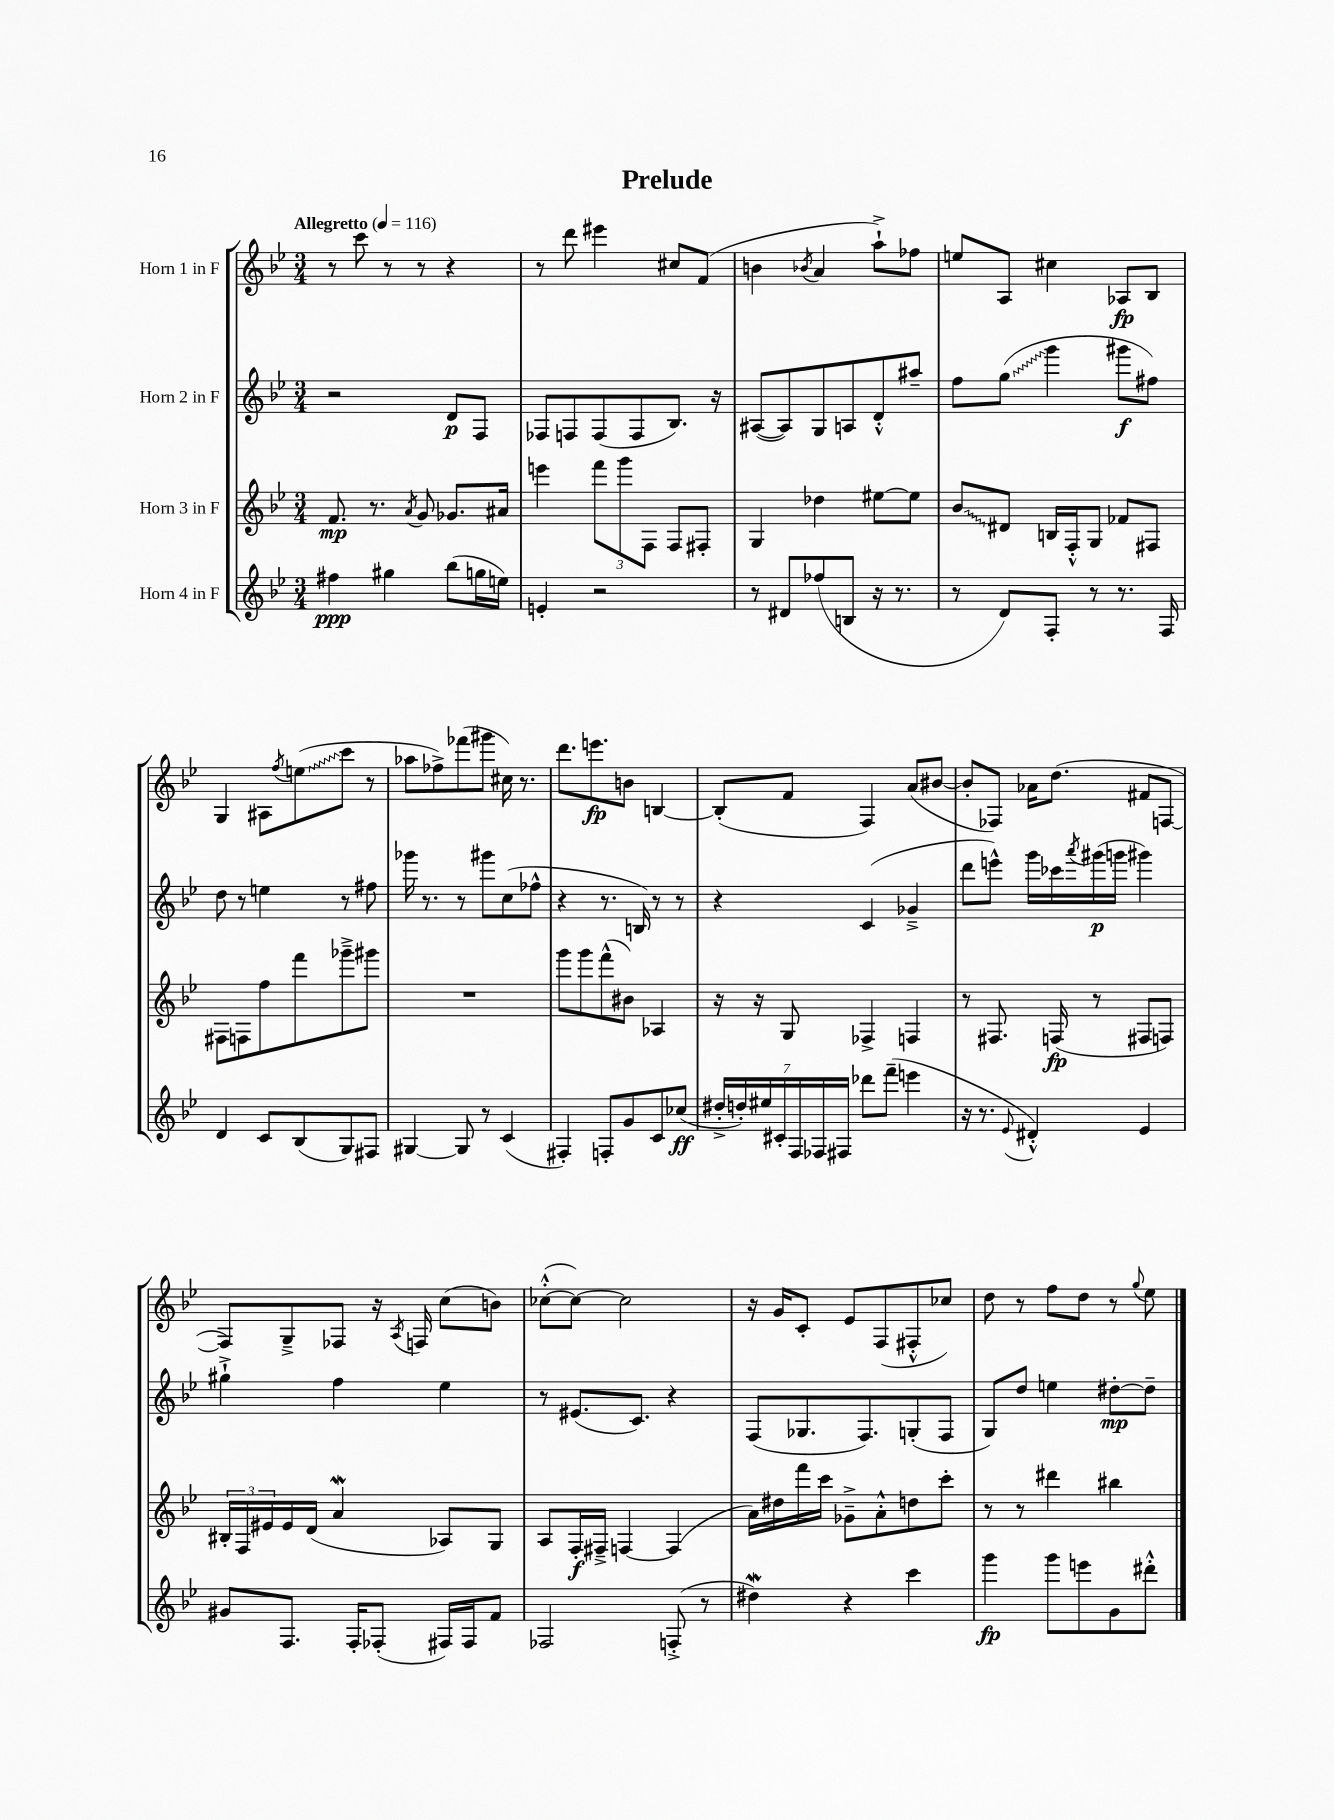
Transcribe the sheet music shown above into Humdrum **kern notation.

**kern	**kern	**kern	**kern
*staff4	*staff3	*staff2	*staff1
*clefG2	*clefG2	*clefG2	*clefG2
*k[b-e-]	*k[b-e-]	*k[b-e-]	*k[b-e-]
*M3/4	*M3/4	*M3/4	*M3/4
*MM116	*MM116	*MM116	*MM116
4ff#	8.f	2r	8r
.	.	.	8ccc
.	8.r	.	.
4gg#	.	.	8r
.	8qa	.	.
.	8g	.	8r
(8bb-	8.g-	8d	4r
16gg	.	8F	.
16ee)	16a#	.	.
=	=	=	=
4e'	4eee	8F-	8r
.	.	8F	8ddd
2r	12fff	(8F	4eee#
.	12ggg	.	.
.	.	8F	.
.	12F	.	.
.	8F	8.B-)	8cc#
.	8F#'	.	(8f
.	.	16r	.
=	=	=	=
8r	4G	([8A#	4b
8d#	.	8A#])	.
.	.	.	8qb-
(8ff-	4dd-	8G	4a
8B	.	8A	.
16r	[8ee#	8d'^^	8aa`^)
8.r	.	.	.
.	8ee#]	8aa#~	8ff-
=	=	=	=
8r	8b-	8ff	8ee
8d)	8d#	(8gg	8A
8F'	16B	4ggg	4cc#
.	16F'^^	.	.
8r	8G	.	.
8.r	8f-	8ggg#	8A-
.	8F#	8ff#)	8B-
16F	.	.	.
=	=	=	=
4d	8F#	8dd	4G
.	8F	8r	.
8c	8ff	4ee	8A#
.	.	.	8qff
(8B-	8fff	.	(8ee
8G)	8ggg-~^	8r	8ccc
8F#	8ggg#	8ff#	8r
=	=	=	=
[4G#	2.r	16ggg-	8aa-
.	.	8.r	.
.	.	.	8ff-^)
8G#]	.	8r	(8fff-
8r	.	8ggg#	8ggg#
(4c	.	(8cc	16cc#)
.	.	.	8.r
.	.	8ff-^^	.
=	=	=	=
4F#')	8ggg	4r	8.ddd
.	8ggg	.	.
.	.	.	8.eee
8F'	(8fff^^	8.r	.
8g	8b#)	.	8b
.	.	16B)	.
8c	4A-	8r	[4B
(8cc-	.	8r	.
=	=	=	=
28dd#'^	16r	4r	(8B']
28dd')	.	.	.
.	16r	.	.
28ee#	.	.	.
28c#'	.	.	.
.	8G	.	8f
28F	.	.	.
28F-	.	.	.
28F#	.	.	.
8ddd-	4F-^	(4c	4F)
(8fff~	.	.	.
4eee	4F	4g-~^	(8a
.	.	.	[8b#
=	=	=	=
16r	8r	8ddd	8b#']
8.r	.	.	.
.	8.F#	8eee^^)	8F-)
8qqe-	.	.	.
4d#'^^)	.	16ggg	16a-
.	(16F	16ccc-	(8.dd
.	.	8qaaa	.
.	8r	(16ggg#	.
.	.	16ggg	.
4e-	8F#	4ggg#)	8f#
.	8F)	.	[8F
=	=	=	=
8g#	24B#'	4gg#`^	8F])
.	24F	.	.
.	24e#	.	.
8.F	16e#	.	8G~^
.	(16d	.	.
.	4a	4ff	8F-
16F'	.	.	.
(8F-'	.	.	16r
.	.	.	8qA
.	.	.	16F
16F#)	8A-)	4ee-	(8cc
16F#	.	.	.
8f	8G	.	8b)
=	=	=	=
2F-	8A	8r	([8cc-'^^
.	16F'	(8.e#	8cc-_)
.	16F#~^	.	.
.	[4F	.	2cc-]
.	.	8.c)	.
(8F'^	(4F]	4r	.
8r	.	.	.
=	=	=	=
4dd#)	16a)	(8F	16r
.	16dd#	.	16g
.	16fff	8.G-	8c'
.	16ccc	.	.
4r	8g-~^	.	8e-
.	.	8.F)	.
.	8a'^^	.	(8F
4ccc	8dd	(8G'	8F#'^^
.	8ccc'	8F	8cc-)
=	=	=	=
4ggg	8r	8G)	8dd
.	8r	8dd	8r
8ggg	4ddd#	4ee	8ff
8eee	.	.	8dd
8g	4bb#	[8dd#'	8r
.	.	.	8qqgg
8ddd#'^^	.	8dd#~]	8ee-
==	==	==	==
*-	*-	*-	*-
